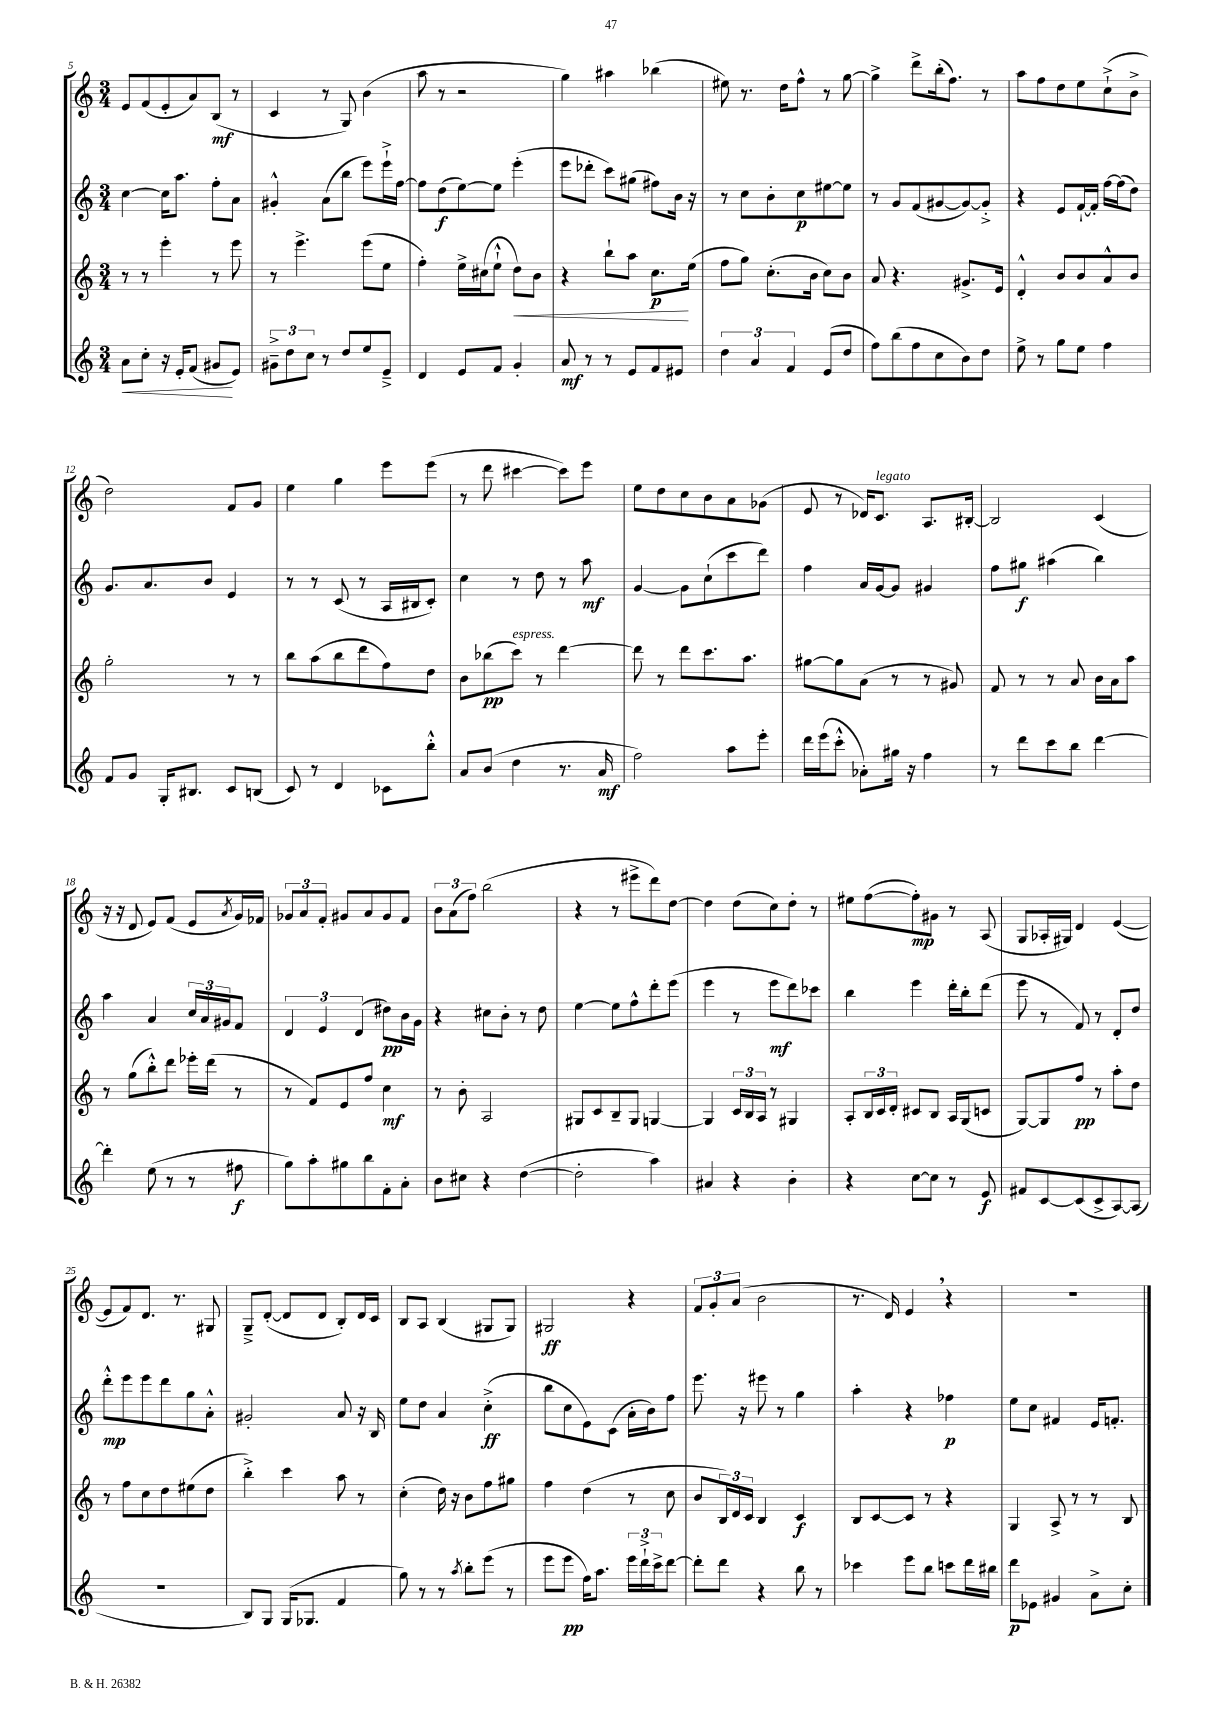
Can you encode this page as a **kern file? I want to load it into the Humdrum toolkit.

**kern	**dynam	**kern	**dynam	**kern	**dynam	**kern	**dynam
*part4	*part4	*part3	*part3	*part2	*part2	*part1	*part1
*staff4	*staff4	*staff3	*staff3	*staff2	*staff2	*staff1	*staff1
*clefG2	*	*clefG2	*	*clefG2	*	*clefG2	*
*k[]	*	*k[]	*	*k[]	*	*k[]	*
*M3/4	*	*M3/4	*	*M3/4	*	*M3/4	*
=5	=5	=5	=5	=5	=5	=5	=5
!	!LO:HP:b	!	!	!	!	!	!
8a\L	<	8r	.	[4cc\	.	8e/L	.
8cc'\J	.	8r	.	.	.	(8f/	.
16r	.	4eee'\	.	16cc\KL]	.	8e'/	.
16e'/KL	.	.	.	8.aa\J	.	.	.
(8f/J	.	.	.	.	.	8a/)	.
8g#X/L	.	8r	.	8ff'\L	.	(8B/J	mf
8e/J)	[	8eee\	.	8a\J	.	8r	.
=6	=6	=6	=6	=6	=6	=6	=6
12g#X~^\L	.	8r	.	4g#X'^^/	.	4c/	.
12dd\	.	.	.	.	.	.	.
.	.	4.eee^\	.	.	.	.	.
12cc\J	.	.	.	.	.	.	.
8r	.	.	.	(8a\L	.	8r	.
8dd/L	.	.	.	8bb\J	.	8G/)	.
8ee/	.	(8eee\L	.	8eee\L)	.	(4b\	.
8e~^/J	.	8ee\J	.	16eee`^\L	.	.	.
.	.	.	.	[16ff\JJ	.	.	.
=7	=7	=7	=7	=7	=7	=7	=7
4d/	.	4ff'\)	.	8ff\L]	.	8aa\	.
.	.	.	.	(8dd\	f	8r	.
8e/L	.	16ee^\LL	.	[8ee\)	.	2r	.
.	.	(16cc#X\J	.	.	.	.	.
8f/J	.	8ee`^^\J	.	8ee\J]	.	.	.
!	!	!	!LO:HP:b	!	!	!	!
4g'/	.	8dd\L)	<	(4eee'\	.	.	.
.	.	8b\J	.	.	.	.	.
=8	=8	=8	=8	=8	=8	=8	=8
8a/	mf	4r	.	8eee\L	.	4gg\)	.
8r	.	.	.	8ddd-X'\J	.	.	.
8r	.	8bb`\L	.	8ccc\L)	.	4aa#X\	.
8e/L	.	8aa\J	.	(8gg#X\J	.	.	.
8f/	.	8.cc\L	p	8ff#X\L)	.	(4bb-X\	.
8e#X/J	.	.	.	16b\Jk	.	.	.
.	.	(16ee\Jk	[	16r	.	.	.
=9	=9	=9	=9	=9	=9	=9	=9
6dd\	.	8ff\L	.	8r	.	8ee#X\)	.
.	.	8gg\J)	.	8cc\L	.	8.r	.
6a/	.	.	.	.	.	.	.
.	.	(8.cc'\L	.	8b'\	.	.	.
.	.	.	.	.	.	16dd\KL	.
6f/	.	.	.	.	.	.	.
.	.	.	.	8cc\	p	8ff^^\J	.
.	.	16b\Jk	.	.	.	.	.
(8e/L	.	8cc\L)	.	[8ee#X\	.	8r	.
8dd/J	.	8b\J	.	8ee#\J]	.	[8gg\	.
=10	=10	=10	=10	=10	=10	=10	=10
8ff\L)	.	8a/	.	8r	.	4gg^\]	.
(8bb\	.	4.r	.	8g/L	.	.	.
8ff\	.	.	.	(8f/	.	8ddd^\L	.
8cc\	.	.	.	[8g#X/	.	(16bb'\k	.
.	.	.	.	.	.	8.ff\J)	.
8b\)	.	8.g#X^/L	.	8g#/_)	.	.	.
8dd\J	.	.	.	8g#'^/J]	.	8r	.
.	.	16e/Jk	.	.	.	.	.
=11	=11	=11	=11	=11	=11	=11	=11
8ee^\	.	4d'^^/	.	4r	.	8aa\L	.
8r	.	.	.	.	.	8ff\	.
8gg\L	.	8b/L	.	8e/L	.	8dd\	.
8ee\J	.	8b/	.	[16f`/L	.	8ee\	.
.	.	.	.	16f'/JJ]	.	.	.
4ff\	.	8a^^/	.	[16ff\LL	.	(8cc`^\	.
.	.	.	.	(16ff\J]	.	.	.
.	.	8b/J	.	8dd\J)	.	8b^\J	.
!!LO:LB:g=z
=12	=12	=12	=12	=12	=12	=12	=12
8f/L	.	2gg'\	.	8.g/L	.	2dd\)	.
8g/J	.	.	.	.	.	.	.
.	.	.	.	8.a/	.	.	.
16G'/KL	.	.	.	.	.	.	.
8.B#X/J	.	.	.	.	.	.	.
.	.	.	.	8b/J	.	.	.
8c/L	.	8r	.	4e/	.	8f/L	.
(8Bn/J	.	8r	.	.	.	8g/J	.
=13	=13	=13	=13	=13	=13	=13	=13
8c/)	.	8bb\L	.	8r	.	4ee\	.
8r	.	(8aa\	.	8r	.	.	.
4d/	.	8bb\	.	(8c/	.	4gg\	.
.	.	8ddd\	.	8r	.	.	.
8c-X\L	.	8ff\)	.	16A/LL	.	8eee\L	.
.	.	.	.	16B#X/J	.	.	.
8bb'^^\J	.	8dd\J	.	8c'/J)	.	(8eee\J	.
=14	=14	=14	=14	=14	=14	=14	=14
8a/L	.	8b\L	.	4cc\	.	8r	.
(8b/J	.	(8bb-X\	pp	.	.	8ddd\	.
!	!	!LO:TX:a:i:t=espress.	!	!	!	!	!
4dd\	.	8ccc\J)	.	8r	.	[4ccc#X\	.
.	.	8r	.	8dd\	.	.	.
8.r	.	[4ddd\	.	8r	.	8ccc#\L])	.
.	.	.	.	8aa\	mf	8eee\J	.
16a/	mf	.	.	.	.	.	.
=15	=15	=15	=15	=15	=15	=15	=15
2ff\)	.	8ddd\]	.	[4g/	.	8ee\L	.
.	.	8r	.	.	.	8dd\	.
.	.	8ddd\L	.	8g\L]	.	8cc\	.
.	.	8.ccc\	.	(8cc`\	.	8b\	.
8aa\L	.	.	.	8ccc\	.	8a\	.
.	.	8.aa\J	.	.	.	.	.
8eee'\J	.	.	.	8ddd\J)	.	(8g-X\J	.
=16	=16	=16	=16	=16	=16	=16	=16
16ddd\LL	.	[8gg#X\L	.	4ff\	.	8e/	.
(16eee\J	.	.	.	.	.	.	.
8ccc'^^\J	.	8gg#\]	.	.	.	8r	.
8a-X'\L)	.	(8a\J	.	16a/LL	.	16d-X/KL)	.
!	!	!	!	!	!	!LO:TX:a:i:t=legato	!
.	.	.	.	[16g/J	.	8.c/J	.
16gg#X\Jk	.	8r	.	8g/J]	.	.	.
16r	.	.	.	.	.	.	.
4ff\	.	8r	.	4g#X/	.	8.A/L	.
.	.	8g#X/)	.	.	.	.	.
.	.	.	.	.	.	[16B#X'/Jk	.
=17	=17	=17	=17	=17	=17	=17	=17
8r	.	8f/	.	8ff\L	.	2B#/]	.
8ddd\L	.	8r	.	8gg#X\J	f	.	.
8ccc\	.	8r	.	(4aa#X\	.	.	.
8bb\J	.	8a/	.	.	.	.	.
[4ddd\	.	16b\LL	.	4bb\)	.	(4c/	.
.	.	16a\J	.	.	.	.	.
.	.	8aa\J	.	.	.	.	.
!!LO:LB:g=z
=18	=18	=18	=18	=18	=18	=18	=18
4ddd'\]	.	8r	.	4aa\	.	16r	.
.	.	.	.	.	.	16r	.
.	.	(8gg\L	.	.	.	8d/	.
(8ee\	.	8bb'^^\)	.	4a/	.	8e/L)	.
8r	.	8ddd\J	.	.	.	(8f/J	.
8r	.	16eee-X'\LL	.	24cc/LL	.	8e/L	.
.	.	.	.	24a/	.	.	.
.	.	(16ddd\JJ	.	.	.	.	.
.	.	.	.	24g#X/J	.	.	.
.	.	.	.	.	.	8qa/	.
8ff#X\	f	8r	.	8f/J	.	16g/L)	.
.	.	.	.	.	.	16f-X/JJ	.
=19	=19	=19	=19	=19	=19	=19	=19
8gg\L)	.	8r	.	6d/	.	12g-X/L	.
.	.	.	.	.	.	12a/	.
8aa'\	.	8f/L)	.	.	.	.	.
.	.	.	.	6e/	.	12f'/J	.
8gg#X\	.	8e/	.	.	.	8g#X/L	.
.	.	.	.	(6d/	.	.	.
8bb\	.	8ff/J	.	.	.	8a/	.
8f'\	.	4cc\	mf	8dd#X\L)	pp	8g#/	.
8a'\J	.	.	.	16b\L	.	8f/J	.
.	.	.	.	16g\JJ	.	.	.
=20	=20	=20	=20	=20	=20	=20	=20
8b\L	.	8r	.	4r	.	12b\L	.
.	.	.	.	.	.	(12a\	.
8cc#X\J	.	8b'\	.	.	.	.	.
.	.	.	.	.	.	12ff\J)	.
4r	.	2A/	.	8cc#X\L	.	(2bb\	.
.	.	.	.	8b'\J	.	.	.
([4dd\	.	.	.	8r	.	.	.
.	.	.	.	8dd\	.	.	.
=21	=21	=21	=21	=21	=21	=21	=21
2dd'\]	.	8G#X/L	.	[4ee\	.	4r	.
.	.	8c/	.	.	.	.	.
.	.	8B~/	.	8ee\L]	.	8r	.
.	.	8G#/J	.	8ff^^\	.	8eee#X^\L	.
4aa\)	.	[4Gn/	.	8ddd'\	.	8ddd\)	.
.	.	.	.	(8eee\J	.	[8dd\J	.
=22	=22	=22	=22	=22	=22	=22	=22
4a#X/	.	4G/]	.	4eee\	.	4dd\]	.
4r	.	24c/LL	.	8r	.	(8dd\L	.
.	.	24B/	.	.	.	.	.
.	.	24A/JJ	.	.	.	.	.
.	.	8r	.	8eee\L	mf	8cc\)	.
4b'\	.	4G#X/	.	8ddd\)	.	8dd'\J	.
.	.	.	.	8ccc-X\J	.	8r	.
=23	=23	=23	=23	=23	=23	=23	=23
4r	.	8A'/L	.	4bb\	.	8ee#X\L	.
.	.	24B/L	.	.	.	([8ff\	.
.	.	24c/	.	.	.	.	.
.	.	24d'/JJ	.	.	.	.	.
[8cc\L	.	8c#X/L	.	4eee\	.	8ff'\])	mp
8cc\J]	.	8B/J	.	.	.	8g#X\J	.
8r	.	16A/LL	.	16ddd'\LL	.	8r	.
.	.	(16G/J	.	16bb'\J	.	.	.
8e/	f	8cn/J	.	(8ddd\J	.	(8A/	.
=24	=24	=24	=24	=24	=24	=24	=24
8f#X/L	.	[8G/L)	.	8eee\	.	8G/L	.
[8c/	.	8G/]	.	8r	.	16A-X'/L	.
.	.	.	.	.	.	16G#X/JJ)	.
(8c/]	.	8ff/J	pp	8f/)	.	4d/	.
8c^/	.	8r	.	8r	.	.	.
[8A/)	.	8aa'\L	.	8d'/L	.	([4e/	.
(8A/J]	.	8dd\J	.	8dd/J	.	.	.
!!LO:LB:g=z
=25	=25	=25	=25	=25	=25	=25	=25
2.r	.	8r	.	8ddd'^^\L	mp	8e/L]	.
.	.	8ff\L	.	8eee\	.	8f/)	.
.	.	8cc\	.	8eee\	.	8.d/J	.
.	.	8dd\	.	8ddd\	.	.	.
.	.	.	.	.	.	8.r	.
.	.	(8ee#X\	.	8gg\	.	.	.
.	.	8dd\J	.	8a'^^\J	.	8G#X/	.
=26	=26	=26	=26	=26	=26	=26	=26
8B/L)	.	4bb'^\)	.	2g#X'/	.	8G~^/L	.
8G/J	.	.	.	.	.	([8d'/J	.
(16G/KL	.	4ccc\	.	.	.	8d/L]	.
8.G-X/J	.	.	.	.	.	.	.
.	.	.	.	.	.	8d/J	.
4f/	.	8aa\	.	8a/	.	8B'/L)	.
.	.	8r	.	16r	.	16d/L	.
.	.	.	.	16B/	.	16c/JJ	.
=27	=27	=27	=27	=27	=27	=27	=27
8gg\)	.	(4cc'\	.	8ee\L	.	8B/L	.
8r	.	.	.	8dd\J	.	8A/J	.
8r	.	16dd\)	.	4a/	.	(4B/	.
.	.	16r	.	.	.	.	.
8qaa/	.	.	.	.	.	.	.
8bb'\L	.	8b\L	.	.	.	.	.
(8eee\J	.	8ff\	.	(4cc'^\	ff	8G#X/L	.
8r	.	8gg#X\J	.	.	.	8G#/J)	.
=28	=28	=28	=28	=28	=28	=28	=28
8eee\L	.	4ff\	.	8bb\L	.	2G#X/	ff
8eee\J	pp	.	.	8cc\	.	.	.
16ff\KL)	.	(4dd\	.	8e\)	.	.	.
8.aa\J	.	.	.	.	.	.	.
.	.	.	.	(8c\J	.	.	.
24eee\LL	.	8r	.	16a'\LL	.	4r	.
24ddd`^\	.	.	.	.	.	.	.
.	.	.	.	16b\J)	.	.	.
24ccc^\J	.	.	.	.	.	.	.
[8ddd\J	.	8cc\	.	8ff\J	.	.	.
=29	=29	=29	=29	=29	=29	=29	=29
8ddd'\L]	.	8b/L	.	8.eee\	.	12f/L	.
.	.	.	.	.	.	12g'/	.
8ddd\J	.	24B/L)	.	.	.	.	.
.	.	24d/	.	.	.	(12a/J	.
.	.	.	.	16r	.	.	.
.	.	24c/JJ	.	.	.	.	.
4r	.	4B/	.	8eee#X\	.	2b\	.
.	.	.	.	8r	.	.	.
8bb\	.	4c/	f	4gg\	.	.	.
8r	.	.	.	.	.	.	.
=30	=30	=30	=30	=30	=30	=30	=30
4ccc-X\	.	8B/L	.	4aa'\	.	8.r	.
.	.	[8c/	.	.	.	.	.
.	.	.	.	.	.	16d/)	.
8eee\L	.	8c/J]	.	4r	.	4e,/	.
8bb\J	.	8r	.	.	.	.	.
8cccn\L	.	4r	.	4ff-X\	p	4r	.
16ddd\L	.	.	.	.	.	.	.
16bb#X\JJ	.	.	.	.	.	.	.
=31	=31	=31	=31	=31	=31	=31	=31
8ddd\L	p	4G/	.	8ee\L	.	2.r	.
8e-X\J	.	.	.	8cc\J	.	.	.
4g#X/	.	8A^/	.	4f#X/	.	.	.
.	.	8r	.	.	.	.	.
8a^\L	.	8r	.	16e/KL	.	.	.
.	.	.	.	8.fn'/J	.	.	.
8cc'\J	.	8B/	.	.	.	.	.
==	==	==	==	==	==	==	==
*-	*-	*-	*-	*-	*-	*-	*-
